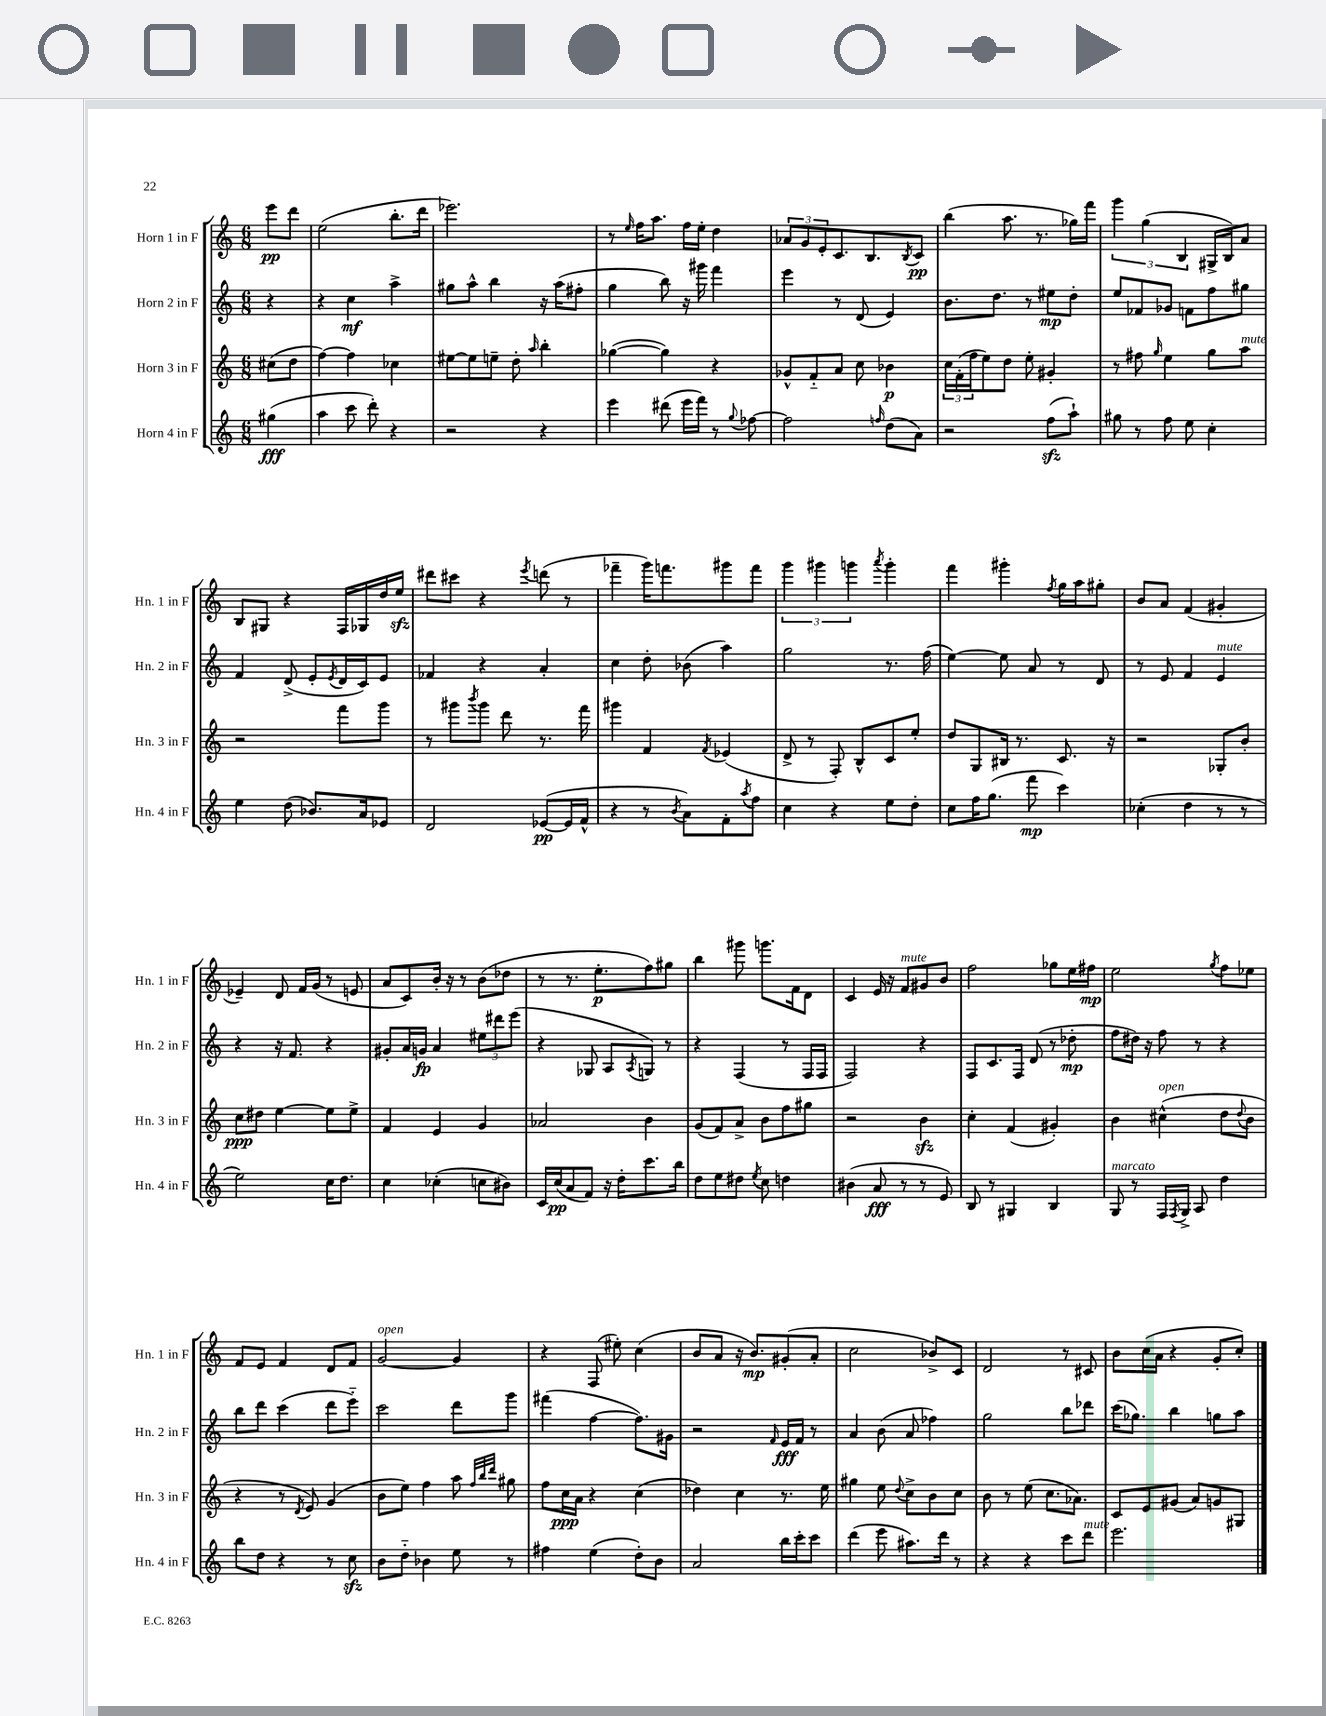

**kern	**kern	**kern	**kern
*staff4	*staff3	*staff2	*staff1
*clefG2	*clefG2	*clefG2	*clefG2
*k[]	*k[]	*k[]	*k[]
*M6/8	*M6/8	*M6/8	*M6/8
(4gg#	(8cc#	4r	8eee
.	8dd	.	8ddd
=	=	=	=
4aa	[4ff)	4r	(2ee
8ccc	4ff]	4cc	.
8ddd')	.	.	.
4r	4cc-	4aa^	8.bb'
.	.	.	16ddd
=	=	=	=
2r	[8ee#	8gg#	2.eee-)
.	8ee#]	8aa^^	.
.	8ee~	4bb	.
.	8dd'	.	.
.	16qqaa	.	.
4r	4bb'	16r	.
.	.	(16aa	.
.	.	8ff#'	.
=	=	=	=
4eee	([4gg-	4gg	8r
.	.	.	16qqee
.	.	.	16ff
.	.	.	8.aa
(8ddd#	4gg-])	8bb)	.
16eee	.	16r	16ff
16fff)	.	16ggg#	16ee'
8r	4r	4fff	4dd
8qqgg	.	.	.
[8ff-	.	.	.
=	=	=	=
2ff-]	8g-^^	4eee	12a-
.	.	.	12g
.	8f'~	.	.
.	.	.	12e'
.	8a	8r	8.c
.	8cc	(8d	.
.	.	.	8.B
16qqff	.	.	.
(8dd	4b-	4e)	.
.	.	.	8qB
8a)	.	.	8c
=	=	=	=
2r	24cc	8.b	(4bb
.	(24f'	.	.
.	24ff	.	.
.	8ee)	.	.
.	.	8.dd	.
.	8dd	.	8.aa
.	8ee'	8r	.
.	.	.	8.r
(8ff	4g#'	8ee#	.
8aa`)	.	8dd'	16gg-)
.	.	.	16fff
=	=	=	=
8gg#	8r	8ee	6ggg
8r	8ff#	8f-	.
.	.	.	(6gg
.	16qqgg	.	.
8ff	4ee	8g-	.
.	.	.	6B
8ee	.	8f	.
4cc'	8gg	8ff	16G#^
.	.	.	16B)
.	8aa	8gg#	8a
=	=	=	=
4ee	2r	4f	8B
.	.	.	8G#
(8dd	.	(8d^	4r
8.b-)	.	8e'	.
.	.	8qe	.
.	8fff	16d	16F
16a	.	16c)	16G-
8e-	8ggg	8e	16dd
.	.	.	16ee
=	=	=	=
2d	8r	4f-	8ddd#
.	8ggg#	.	8ccc#
.	8qbbb	.	.
.	8ggg#	4r	4r
.	8ddd	.	.
.	.	.	8qeee
([8e-	8.r	4a'	(8ddd
16e-]	.	.	8r
16f^^	16fff	.	.
=	=	=	=
4r	4ggg#	4cc	4fff-~
8r	4f	8dd'	16ggg)
.	.	.	8.fff
8qb	.	.	.
8a)	.	(8b-	.
.	8qf	.	.
8f'	(4e-	4aa)	8ggg#
8qaa	.	.	.
8ff	.	.	8fff
=	=	=	=
4cc	8d^	2gg	6ggg
.	8r	.	.
.	.	.	6ggg#
4r	8F')	.	.
.	.	.	6ggg
.	8B^^	.	.
.	.	.	8qaaa
8ee	8c	8.r	4ggg'
8dd'	8ee'	.	.
.	.	(16ff	.
=	=	=	=
8cc	8dd	[4ee)	4fff
16ff	8G	.	.
(8.gg	.	.	.
.	16B#	8ee]	4ggg#'
.	8.r	.	.
8fff	.	8a	.
.	.	.	8qff
4ccc)	8.c	8r	16gg
.	.	.	16aa
.	.	8d	8gg#'
.	16r	.	.
=	=	=	=
(4cc-'	2r	8r	8b
.	.	8e	8a
4dd	.	4f	(4f
8r	8G-'	4e	4g#'
8r	8b'	.	.
=	=	=	=
2ee)	8cc	4r	4e-~)
.	8dd#	.	.
.	[4ee	16r	8d
.	.	8.f	.
.	.	.	16f
.	.	.	(16g
16cc	8ee]	4r	8r
8.dd	.	.	.
.	8ee^	.	8e
=	=	=	=
4cc	4f	8g#'	8a
.	.	16a	8c)
.	.	16g	.
(4cc-'	4e	4a	16b'
.	.	.	16r
.	.	.	8r
8cc	4g	12ee#	(8b
.	.	12ddd#	.
8b#)	.	.	8dd-
.	.	(12eee	.
=	=	=	=
16c	2a-	4r	8r
(16cc	.	.	.
8a	.	.	8.r
8f)	.	8G-	.
.	.	.	8.ee'
16r	.	8A	.
16dd'	.	.	.
.	.	8qA	.
8.ccc	4b	8G)	8ff)
.	.	8r	8gg#
16bb	.	.	.
=	=	=	=
8dd	(8g	4r	4bb
8ee	8f)	.	.
8dd#	8a^	(4F	8ggg#
8qee	.	.	.
8cc	8b	.	8.ggg
4dd	8ff	8r	.
.	.	.	16f
.	8gg#	16F	8d
.	.	16F	.
=	=	=	=
(4b#	2r	2F)	4c
8a	.	.	16e
.	.	.	16r
8r	.	.	8f
8r	4b	4r	8g#
8e)	.	.	8b
=	=	=	=
8B	4cc'	8F	2ff
8r	.	8.c	.
4G#	(4f	.	.
.	.	16F	.
.	.	(8d	.
4B	4g#')	8r	8gg-
.	.	8dd-'	16ee
.	.	.	16ff#
=	=	=	=
8G	4b	8ff	2ee
8r	.	16dd#)	.
.	.	16r	.
16F	(4cc#^^	8ff	.
8qF	.	.	.
16G^	.	.	.
8A	.	8r	.
.	.	.	8qgg
4dd	8dd	4r	8ff
.	8qqdd	.	.
.	8b	.	8ee-
=	=	=	=
8bb	4r	8bb	8f
8dd	.	8ddd	8e
4r	8r	(4ccc	4f
.	8qd	.	.
.	8e)	.	.
8r	(4g	8ddd	8d
8cc	.	8eee'~)	8f
=	=	=	=
8b	8b	2ccc	[2g
8dd'~	8ee)	.	.
4b-	4ff	.	.
8ee	8aa	8ddd	4g]
.	32qqff	.	.
.	32qqbb	.	.
.	32qqddd	.	.
8r	8gg#	8ggg	.
=	=	=	=
4ff#	8ff	(4fff#	4r
.	16cc	.	.
.	16a	.	.
(4ee	4r	[4ff	(8F
.	.	.	8ee#')
8dd')	(4cc	8.ff])	(4cc
8b	.	.	.
.	.	16g#	.
=	=	=	=
2a	4dd-)	2r	8b
.	.	.	8a
.	4cc	.	16r
.	.	.	8.b)
.	.	16qqf	.
16bb	8.r	16e	(8g#'
16ccc'	.	16f	.
8ccc	.	8r	8a'
.	16ee	.	.
=	=	=	=
(4ddd	4gg#	4a	2cc
8eee	8ee	(8b	.
.	8qqdd	.	.
8.aa#)	8cc^	8a	.
.	8b	4ff-)	8b-^)
16ddd	.	.	.
8r	8cc	.	8c
=	=	=	=
4r	8b	2gg	2d
.	8r	.	.
4r	(8ee	.	.
.	8.cc	.	.
8ccc	.	8bb	8r
.	8.a-)	.	.
8ddd	.	8ddd-	8c#
=	=	=	=
2.eee	8c	(16ccc	8b
.	.	8.gg-)	.
.	8e	.	(16cc
.	.	.	16a
.	(8g#	4bb	4r
.	8a)	.	.
.	8g	8gg	8g'
.	8G#	8aa	8cc')
==	==	==	==
*-	*-	*-	*-
